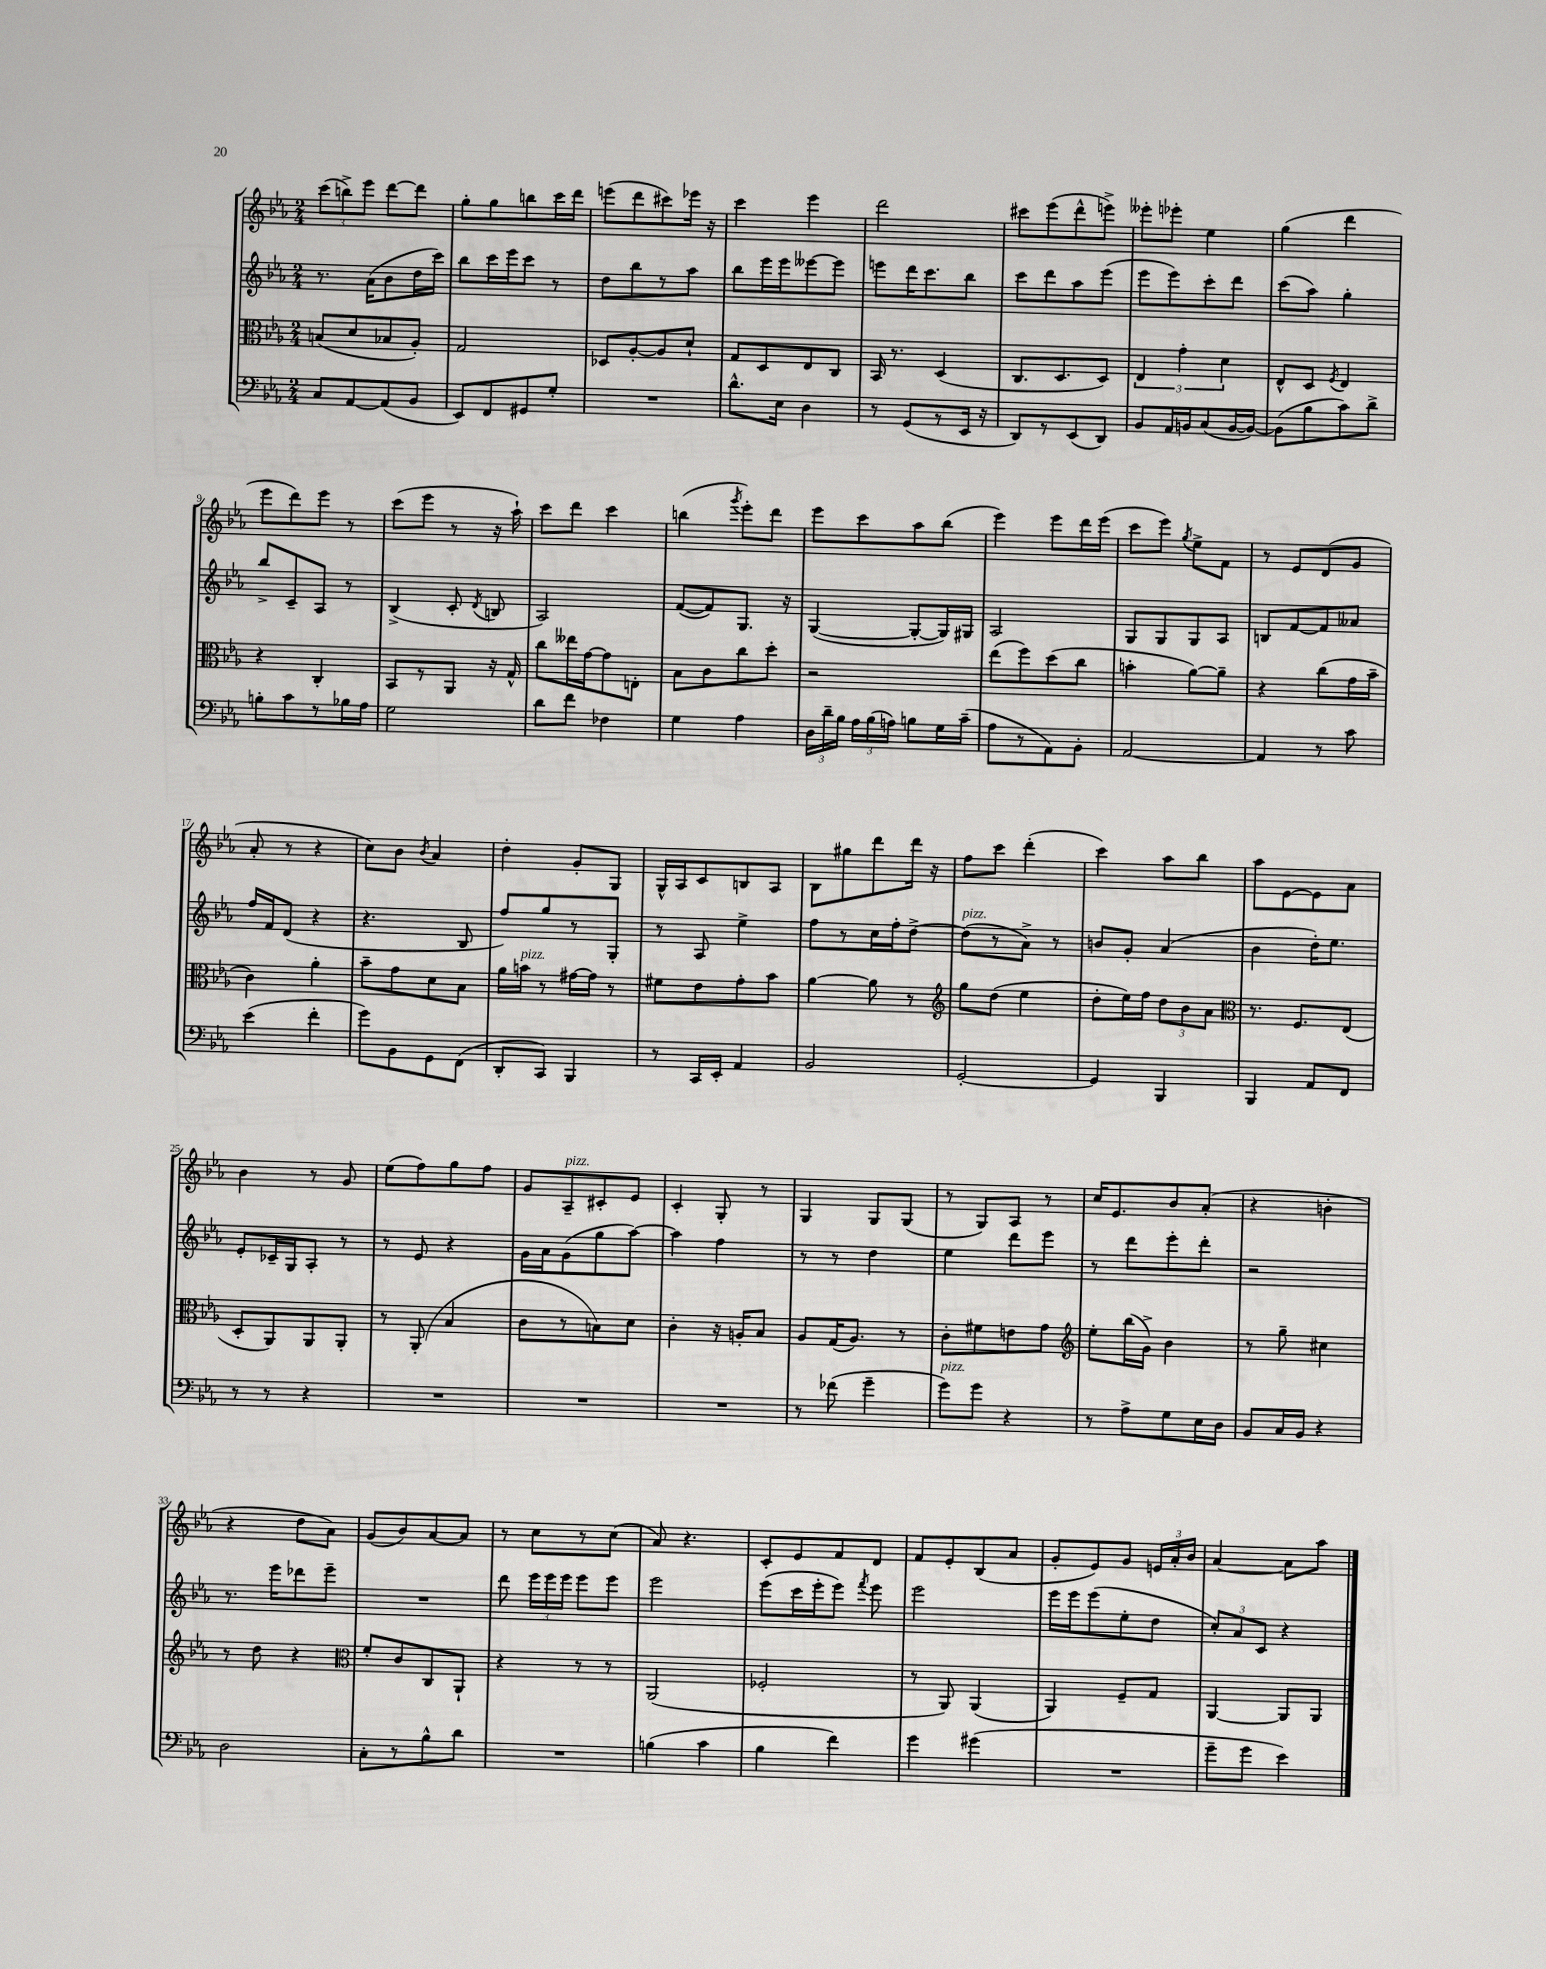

**kern	**kern	**kern	**kern
*part4	*part3	*part2	*part1
*staff4	*staff3	*staff2	*staff1
*clefF4	*clefC3	*clefG2	*clefG2
*k[b-e-a-]	*k[b-e-a-]	*k[b-e-a-]	*k[b-e-a-]
*M2/4	*M2/4	*M2/4	*M2/4
=1	=1	=1	=1
8C/L	(8Bn/L	8.r	(12ccc\L
.	.	.	12bbn^\)
[8AA-/	8d/	.	.
.	.	.	12eee-\J
.	.	(16a-\KL	.
(8AA-/]	8B-X/	8b-\	[8ddd\L
8BB-/J	8A-'/J)	16dd\L	8ddd\J]
.	.	16ccc\JJ)	.
=2	=2	=2	=2
8EE-/L)	2G/	8bb-\L	8gg'\L
8FF/	.	16ccc\L	8gg\
.	.	16eee-\J	.
8GG#X/	.	8ccc\J	8bbn\
8G'/J	.	8r	16ccc\L
.	.	.	16ddd\JJ
=3	=3	=3	=3
2r	8D-X/L	8dd\L	(8eeen\L
.	[8A-'/	8bb-\	8ddd\
.	8A-/]	8r	8ccc#X\)
.	8d`/J	8aa-\J	16eee-X\Jk
.	.	.	16r
=4	=4	=4	=4
8.d^^\L	8G/L	8bb-\L	4ccc\
.	8D/	16eee-\L	.
16E-\Jk	.	16eee-\J	.
4D\	8E-/	[8eee--X\	4eee-\
.	8C/J	8eee--\J]	.
=5	=5	=5	=5
8r	16BB-/	8eeen\L	2ddd\
.	8.r	.	.
(8GG/L	.	16ddd\K	.
.	.	8.ccc\	.
8r	(4D/	.	.
16EE-/Jk	.	8bb-\J	.
16r	.	.	.
=6	=6	=6	=6
8DD/L)	8.C/L	8ccc\L	8ccc#X\L
8r	.	8ddd\	(8eee-\
.	8.D/	.	.
(8EE-/	.	8aa-\	8ddd^^\
8DD/J)	8D/J)	(8eee-\J	8eeen^\J)
=7	=7	=7	=7
8BB-/L	6E-/	8eee-\L	8eee--X'\L
16AA-/L	.	8eee-\)	8eee-X'\J
.	6g'\	.	.
16BBn/J	.	.	.
(8C/	.	8ccc'\	4ee-\
.	6d\	.	.
[16BB/L	.	8ddd\J	.
16BB/JJ_)	.	.	.
=8	=8	=8	=8
(8BB\L]	8E-^^/L	(8ccc\L	(4gg\
8B-\	8D/J	8aa-\J)	.
.	8qF/	.	.
8c\)	4E-/	4gg'\	4ddd\
8d^\J	.	.	.
!!LO:LB:g=z
=9	=9	=9	=9
8Bn'\L	4r	8bb-^/L	8eee-\L
8c\	.	8c~/	8ddd\)
8r	4C'/	8A-/J	8eee-\J
16B-X\L	.	8r	8r
16A-\JJ	.	.	.
=10	=10	=10	=10
2G\	8BB-/L	(4B-^/	(8ccc\L
.	8r	.	8eee-\J
.	8AA-/J	8c'/	8r
.	.	8qd/	.
.	16r	8Bn/	16r
.	16G^^/	.	16aa-`\)
=11	=11	=11	=11
8d\L	8cc\L	2A-/)	8ccc\L
8f\J	16ee--X\L	.	8ddd\J
.	[16g\J	.	.
4F-X\	8g\]	.	4ccc\
.	8En'\J	.	.
=12	=12	=12	=12
4G\	8B-\L	([8f/L	(4bbn\
.	8c\	8f/])	.
.	.	.	8qggg/
4A-\	8cc\	8.G/J	8eee-'\L)
.	8dd'\J	.	8ddd\J
.	.	16r	.
=13	=13	=13	=13
24D\LL	2r	([4G/	8eee-\L
24d~\	.	.	.
24B-\JJ	.	.	.
24A-\LL	.	.	8ccc\
(24B-\	.	.	.
24An\JJ)	.	.	.
8Bn\L	.	8G'/L_	8aa-\
16G\L	.	16G/L])	(8bb-\J
(16c~\JJ	.	16G#X/JJ	.
=14	=14	=14	=14
8A-\L	(8ee-\L	2A-/	4eee-\)
8r	8ff\)	.	.
8AA-\)	(8dd\	.	8eee-\L
8BB-'\J	8cc\J	.	16ddd\L
.	.	.	(16eee-\JJ
=15	=15	=15	=15
[2AA-/	4bn'\	8G/L	8ccc\L
.	.	8G/	8eee-\J)
.	.	.	8qgg/
.	[8a-\L)	8G/	8ee-^\L
.	8a-~\J]	8A-/J	8f\J
=16	=16	=16	=16
4AA-/]	4r	8Bn/L	8r
.	.	[8f/	8e-/L
8r	(8cc\L	8f/]	(8d/
8c\	16g\L	8a--X/J	8g/J
.	16b-~\JJ	.	.
!!LO:LB:g=z
=17	=17	=17	=17
(4e-\	4c\)	16ff/LL	8a-'/
.	.	16f/J	.
.	.	(8d/J	8r
4f'\	4a-'\	4r	4r
=18	=18	=18	=18
8g\L)	8b-~\L	4.r	8cc\L)
8BB-\	8g\	.	8b-\J
.	.	.	8qb-/
8GG\	8d\	.	4a-/
(8FF\J	8B-\J	8B-/	.
=19	=19	=19	=19
8DD'/L	16a-\LL	8ff/L)	4dd'\
!	!LO:TX:a:i:t=pizz.	!	!
.	16bn\JJ	.	.
8CC/J)	8r	8gg/	.
4BBB-/	[16g#X\LL	8r	8g'/L
.	16g#\JJ]	.	.
.	8r	8G'/J	8G/J
=20	=20	=20	=20
8r	8f#X\L	8r	16G^^/LL
.	.	.	16A-/J
16CC/LL	8e-\	8A-/	8c/
16EE-'/JJ	.	.	.
4AA-/	8g'\	4ee-^\	8Bn/
.	8b-\J	.	8A-/J
=21	=21	=21	=21
2BB-/	[4a-\	8ff\L	8B-\L
.	.	8r	8gg#X\
.	8a-\]	16cc\L	8ddd\
.	.	16ff'\J	.
.	8r	[8dd^\J	16ddd\Jk
.	.	.	16r
=22	=22	=22	=22
*	*clefG2	*	*
!	!	!LO:TX:a:i:t=pizz.	!
[2GG'/	8gg\L	(8dd\L]	8ff\L
.	(8dd\J	8r	8ccc\J
.	4ee-\	8a-^\J)	(4ddd'\
.	.	8r	.
=23	=23	=23	=23
4GG/]	8dd'\L	8bn/L	4ccc\)
.	16ee-\L)	8g'/J	.
.	16ff\JJ	.	.
4BBB-/	12dd\L	(4a-/	8aa-\L
.	12b-\	.	.
.	.	.	8bb-\J
.	12a-\J	.	.
=24	=24	=24	=24
*	*clefC3	*	*
4BBB-/	8.r	4b-\	8aa-\L
.	.	.	[8e-\
.	8.F/L	.	.
8AA-/L	.	16dd'\KL)	8e-\]
.	.	8.ee-\J	.
8FF/J	(8E-/J	.	8a-\J
!!LO:LB:g=z
=25	=25	=25	=25
8r	8D'/L	8e-'/L	4b-\
8r	8AA-/)	16c-X~/L	.
.	.	16G/J	.
4r	8AA-/	8A-'/J	8r
.	8AA-'/J	8r	8g/
=26	=26	=26	=26
2r	8r	8r	(8ee-\L
.	(8AA-'/	8e-/	8ff\)
.	4B-/	4r	8gg\
.	.	.	8ff\J
=27	=27	=27	=27
2r	8c\L	16g\LL	8g/L
.	.	16a-\J	.
!	!	!	!LO:TX:a:i:t=pizz.
.	8r	(8g\	8A-~/
.	8Bn\)	8gg\	8c#X'/
.	8d\J	[8aa-\J)	8e-/J
=28	=28	=28	=28
2r	4c'\	4aa-\]	4c'/
.	16r	4ff\	8G'/
.	16An'/KL	.	.
.	8B-/J	.	8r
=29	=29	=29	=29
8r	8A-/L	8r	4G/
(8f-X\	(16G/K	8r	.
.	8.A-/J)	.	.
4g~\	.	4dd\	8G/L
.	8r	.	(8G/J
=30	=30	=30	=30
!LO:TX:a:i:t=pizz.	!	!	!
8g\L)	8c'\L	4ee-\	8r
8g\J	8f#X\	.	8G/L)
4r	8en\	8ddd\L	8A-/J
.	8g\J	8eee-\J	8r
=31	=31	=31	=31
*	*clefG2	*	*
8r	8ee-'\L	8r	16cc/KL
.	.	.	8.e-/
8A-^\L	(16bb-\L	8ddd\L	.
.	16g^\JJ)	.	.
8G\	4b-\	8eee-'\	8b-/
16E-\L	.	8ddd'\J	(8a-'/J
16D\JJ	.	.	.
=32	=32	=32	=32
8BB-/L	8r	2r	4r
16C/L	8gg~\	.	.
16BB-/JJ	.	.	.
4r	4cc#X\	.	4bn'\
!!LO:LB:g=z
=33	=33	=33	=33
2D\	8r	8.r	4r
.	8dd\	.	.
.	.	16eee-\KL	.
.	4r	8ddd-X\	8dd\L
.	.	8eee-~\J	8a-\J)
=34	=34	=34	=34
*	*clefC3	*	*
8C'\L	8f'/L	2r	(8g/L
8r	8c/	.	8b-/)
8B-^^\	8C/	.	[8a-/
8d\J	8AA-`/J	.	8a-/J]
=35	=35	=35	=35
2r	4r	8ddd\	8r
.	.	24eee-\LL	8cc\L
.	.	24eee-\	.
.	.	24eee-\JJ	.
.	8r	8eee-\L	8r
.	8r	8eee-\J	(8cc\J
=36	=36	=36	=36
(4Bn\	(2AA-/	2eee-\	8a-/)
.	.	.	4.r
4c\	.	.	.
=37	=37	=37	=37
4B-\	2F-X'/	(8eee-\L	8c'/L
.	.	16ccc\L	8e-/
.	.	16eee-'\J	.
4f\)	.	8eee-\J)	8f/
.	.	8qfff/	.
.	.	8eee-\	8d/J
=38	=38	=38	=38
4g\	8r	2eee-\	8f/L
.	8AA-/)	.	8e-'/
(4g#X\	(4AA-/	.	(8B-/
.	.	.	8a-/J
=39	=39	=39	=39
2r	4AA-/)	16eee-\LL	8g'/L
.	.	16eee-\J	.
.	.	(8eee-\	8e-/)
.	8F~/L	8ee-'\	8g/J
.	8G/J	8dd\J	24en/LL
.	.	.	24a-'/
.	.	.	24b-/JJ
=40	=40	=40	=40
8g~\L	[4AA-/	12cc'/L)	[4a-/
.	.	12a-/	.
8g\J	.	.	.
.	.	12c/J	.
4e-\)	8AA-/L]	4r	8a-\L]
.	8AA-/J	.	8aa-\J
==	==	==	==
*-	*-	*-	*-
